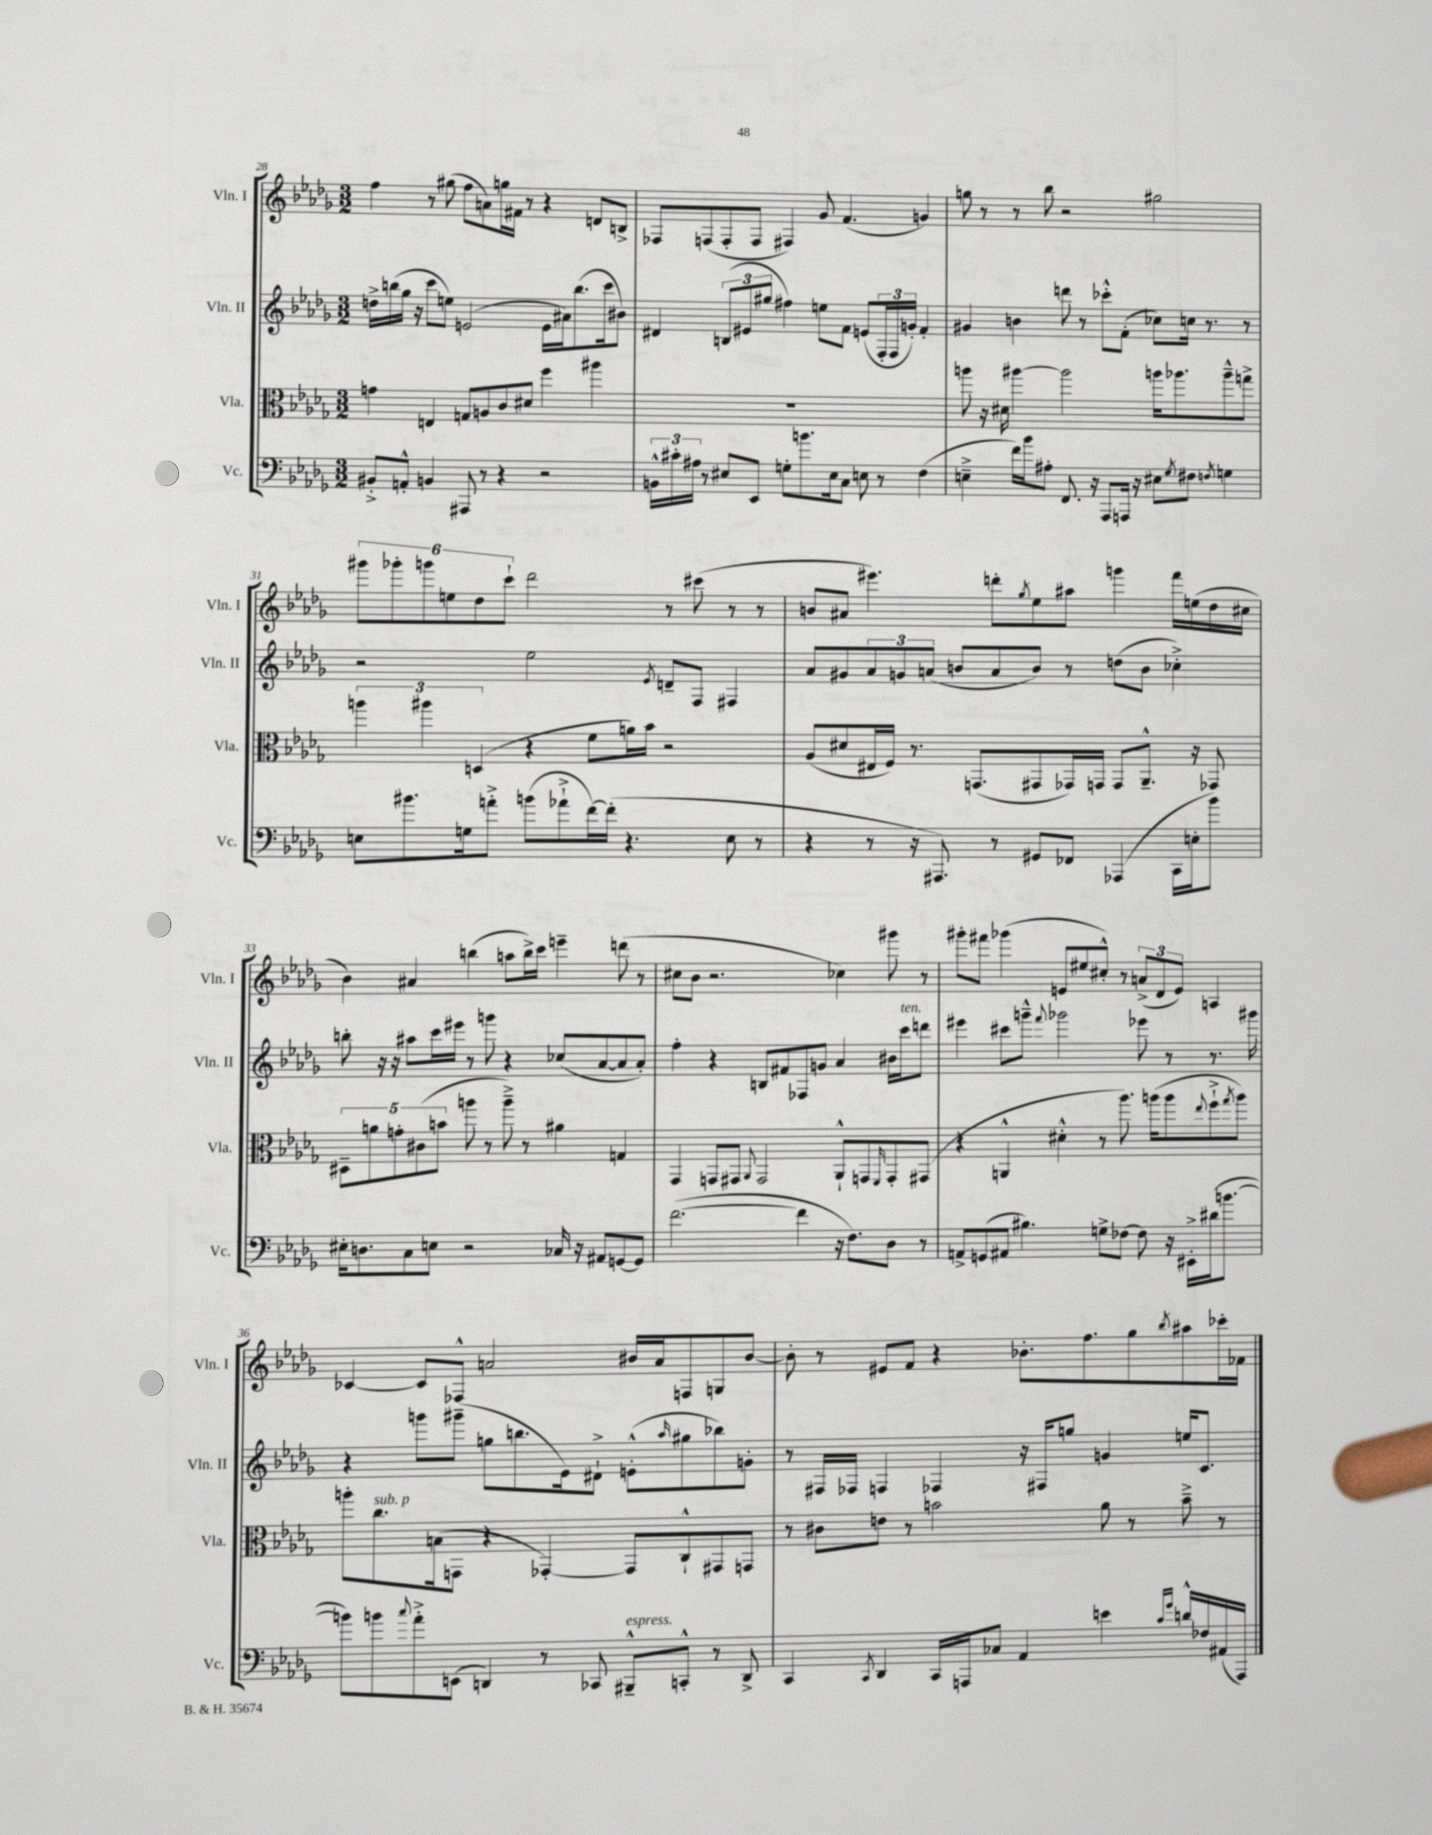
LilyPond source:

<<
\new StaffGroup <<
\new Staff = "s0" \with { instrumentName = "Vln. I" shortInstrumentName = "Vln. I" } {
    \clef treble \key des \major \numericTimeSignature \time 3/2
    f''4 r8 gis''8( f''8 a'8) g''16 fis'16 r8 r4 d'8 b8-> |
    fes8 f8( f8-. f8 fis4) ges'8 f'4.( g'4) |
    g''8 r8 r8 bes''8 r2 gis''2 |
    \tuplet 6/4 { gis'''8 ges'''8-. g'''8 e''8 des''8 c'''8-! } des'''2 r8 cis'''8( r8 r8 |
    b'8 ais'8 eis'''4.) d'''8-. \acciaccatura { ges''8 } ees''8 ais''8 g'''4 f'''16 e''16( des''16 cis''16 |
    bes'4) ais'4 b''4( a''8 b''16->) c'''16 e'''4-- d'''8( r8 |
    cis''8 bes'8 r2. ces''4) gis'''8 r8 |
    gis'''8-. fis'''8 ges'''4( e'8 eis''8 cis''8-.-^) r8 \tuplet 3/2 { a'8->( des'8 e'8) } a4 |
    ces'4~ ces'8 fes8-^ a'2 bis'16 a'16 f8 g8 bis'8~ |
    bis'8-. r8 eis'8 f'8 r4 bes'8.-. f''8. ges''8 \acciaccatura { bes''8 } ais''8 ces'''16-. fes'16 \bar "|." |
}
\new Staff = "s1" \with { instrumentName = "Vln. II" shortInstrumentName = "Vln. II" } {
    \clef treble \key des \major \numericTimeSignature \time 3/2
    d''16-> b''16( ges''16 r16 c'''8 e''8) e'2( e'16 ais'16) b''8.( c'''16 bis'8) |
    dis'4 \tuplet 3/2 { b8( eis'8 gis''8 } fis''4) e''8 f'8 e'8( \tuplet 3/2 { f16-. f16 g'16-.) } f'4-. |
    gis'4 b'4 d'''8 r8 ces'''8-.-^ f'8-.( ces''8) c''16 r8. r8 |
    r2 ees''2 \acciaccatura { ees'8 } d'8-- f8 fis4 |
    aes'8 gis'8 \tuplet 3/2 { aes'8 g'8 a'8( } b'8 a'8 b'8) r8 d''8( b'8 ces''4-.->) |
    b''8-. r16 r16 ais''8 c'''16 eis'''16 r8 g'''8 r4 ces''8( aes'8~ aes'8 aes'8-.) |
    f''4-. r4 b8 fis'8 fes8 g'8 aes'4 bis'16 c'''16^\markup { \italic "ten." } d'''8 |
    eis'''4 cis'''8 g'''8---^ \appoggiatura { f'''8 } ges'''2 ees'''8 r8 r8. gis'''16 |
    r4 g'''8 gis'''8--( g''8 b''8. ees'16) dis'8-!-> e'8-.-^( \grace { aes''16 } gis''8 bes''8) g'8-. |
    r8 fis16 fes16 f4 fes4 r16 fis16 g''8 g'4 e''16 c'8. \bar "|." |
}
\new Staff = "s2" \with { instrumentName = "Vla." shortInstrumentName = "Vla." } {
    \clef alto \key des \major \numericTimeSignature \time 3/2
    g'4 e4 g8 a8 c'8 dis'8 f''4 ais''4 |
    R1. |
    a''8 r16 dis'16 ais''4~ ais''2 a''16 aes''8. aes''8---^ g''8-> |
    \tuplet 3/2 { a''4 ais''4 d4( } r4 f'8 a'16) bes'16 r2 |
    aes8( dis'8 eis16 f16) r8. g,8.( gis,8 ges,16) g,16 g,8 aes,8.---^ r16 ges,8 |
    \tuplet 5/4 { dis8-- a'8 g'8-. cis'8( b'8 } a''8 r8 a''8--->) r8 ais'4 g4 |
    ges,4 g,8 gis,8 \appoggiatura { aes,8 } gis,2 aes,8-!-^ g,8 \grace { f,16 } g,8-. gis,8( |
    r4 a,4-^ dis'4-.-^ r8 aes''8.) a''16( a''8 \appoggiatura { ees''8 } f''8-!-> \acciaccatura { ges''8 } a''8) |
    a''8-. c''8.^\markup { \italic "sub. p" } b16( g,8 r4 ges,4~-.) ges,8 c8-!-^ gis,8 g,8 |
    r8 cis'8 e'8 r8 b'2 aes'8 r8 b'8---> r8 \bar "|." |
}
\new Staff = "s3" \with { instrumentName = "Vc." shortInstrumentName = "Vc." } {
    \clef bass \key des \major \numericTimeSignature \time 3/2
    bis,8-.-> a,8-.-^ b,4 ais,,8 r8 r4 r2 |
    \tuplet 3/2 { b,16-^ cis'16-. ais16 } r8 eis8 ees,8 g8-. b'8. eis16 c8 e8 r8 f4( |
    e4---> f'16) bes'16 ais8-. f,8. r16 aes,,8 a,,16 r16 eis8 \acciaccatura { ges8 } fis8 \acciaccatura { f8 } g4 |
    e8 bis'8. g16 a'8-.-> b'8( aes'8-!-> f'16~) f'16-.( r4. e8 r8 |
    r4 r8 r16 ais,,8.) r8 gis,8 fes,8 aes,,4( c,16 e16-. bes'8) |
    eis16-. d8. c8 e8 r2 ces16 r16 ais,8 g,8~ g,8 |
    f'2.~( f'4 r16 f8.) des8 r8 |
    a,8-> g,8( ais,8 bis4.) g8-> fes8~ fes8 r16 eis,16-.-> dis'16( b'8.~ |
    b'8) b'8 \appoggiatura { c''8 } aes'8-.-> e,8( d,4) r8 ces,8 bis,,8---^^\markup { \italic "espress." } c,8-.-^ r8 d,8-> |
    c,4 \acciaccatura { c,8 } des,4 c,16 a,,16 ces8 aes,4 e'4 \grace { c'16 ges'16 } d'16-^ fes16 ais,16( a,,16) \bar "|." |
}
>>
>>
\layout { \context { \Score currentBarNumber = #28 } }
